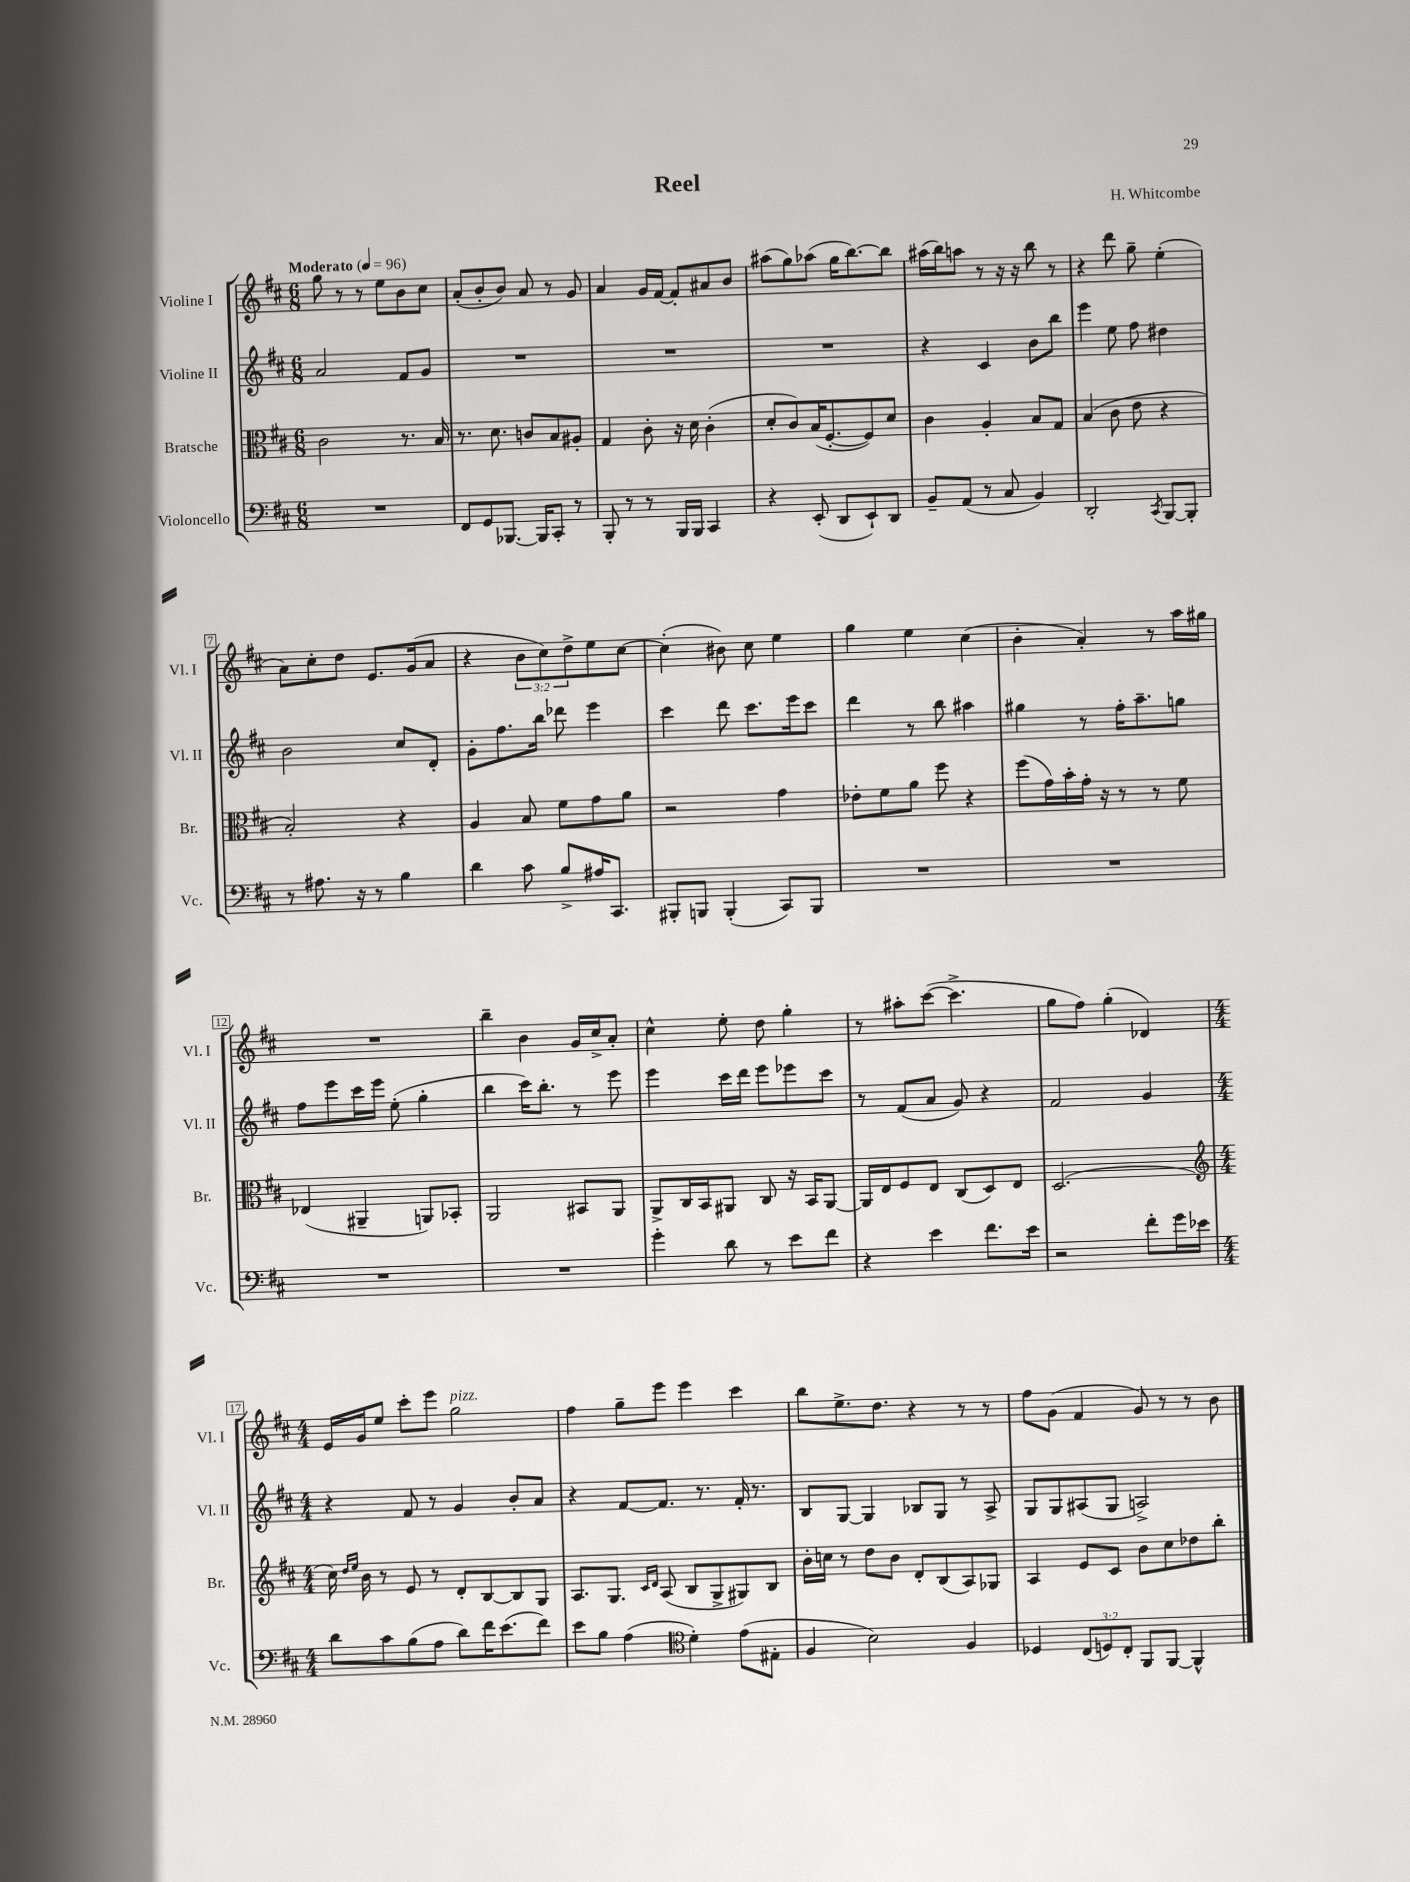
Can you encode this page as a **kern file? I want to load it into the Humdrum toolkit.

**kern	**kern	**kern	**kern
*staff4	*staff3	*staff2	*staff1
*clefF4	*clefC3	*clefG2	*clefG2
*k[f#c#]	*k[f#c#]	*k[f#c#]	*k[f#c#]
*M6/8	*M6/8	*M6/8	*M6/8
*MM96	*MM96	*MM96	*MM96
2.r	2c#	2a	8gg
.	.	.	8r
.	.	.	8r
.	.	.	8ee
.	8.r	8f#	8b
.	.	8g	8cc#
.	16B	.	.
=	=	=	=
8FF#	8.r	2.r	(8a'
8GG	.	.	8b'
.	8.d	.	.
[8.BBB-	.	.	8b)
.	8c	.	8a
16BBB-]	.	.	.
8CC#'	8B	.	8r
8r	8A#'	.	8g
=	=	=	=
8BBB'	4G	2.r	4a
8r	.	.	.
8r	8c#'	.	16g
.	.	.	[16f#
16BBB	16r	.	8f#']
16BBB	16d	.	.
4CC#	(4c#'	.	8a#
.	.	.	8b
=	=	=	=
4r	8d'	2.r	(8aa#
.	8c#)	.	8gg)
(8EE'	(16B	.	(8aa-
.	[8.F#'	.	.
8DD	.	.	16gg
.	.	.	[8.bb)
8EE`)	8F#])	.	.
8DD	8d	.	8bb]
=	=	=	=
8BB~	4c#	4r	(16aa#
.	.	.	16bb)
(8AA	.	.	8aa
8r	4A'	4c#	8r
8C#	.	.	16r
.	.	.	16r
4BB)	8B	8b	8bb
.	8G	8bb	8r
=	=	=	=
2DD'	(4B	4eee	4r
.	8c#	8ee	8ddd
.	8e	8ff#	8gg~
8qCC#	.	.	.
[8BBB	4r	4dd#	(4ee'
8BBB']	.	.	.
=	=	=	=
8r	2B')	2b	8a)
8.A#	.	.	8cc#'
.	.	.	8dd
16r	.	.	.
8r	.	.	8.e
4B	4r	8cc#	.
.	.	.	(16g
.	.	8d'	8a
=	=	=	=
4d	4A	8g'	4r
.	.	8.ff#	.
8c#	8B	.	12b
.	.	16bb	.
.	.	.	12cc#)
8B^	8f#	8ddd-	.
.	.	.	12dd^
16A#	8g	4eee	8ee
8.CC#	.	.	.
.	8a	.	[8cc#
=	=	=	=
8BBB#'	2r	4ccc#	(4cc#']
8BBB	.	.	.
(4BBB'	.	8ddd	8b#)
.	.	8.ccc#	8cc#
8CC#)	4g	.	4ee
.	.	16eee	.
8BBB	.	8ccc#	.
=	=	=	=
2.r	8e-'	4ddd	4gg
.	8f#	.	.
.	8a	8r	4ee
.	8ff#	8bb	.
.	4r	4aa#	(4cc#
=	=	=	=
2.r	(8ff#	4gg#	4b'
.	16g)	.	.
.	16b'	.	.
.	16g'	8r	4a')
.	16r	.	.
.	8r	16ff#'	.
.	.	8.aa~	.
.	8r	.	8r
.	8f#	8gg	16aa
.	.	.	16gg#
=	=	=	=
2.r	(4E-	8ff#	2.r
.	.	8eee	.
.	4AA#~	16ccc#	.
.	.	16eee	.
.	.	(8ee'	.
.	8AA)	4gg'	.
.	8BB-'	.	.
=	=	=	=
2.r	2AA	4bb	4bb~
.	.	16ccc#)	4b
.	.	8.bb'	.
.	8BB#	8r	16g
.	.	.	16cc#^
.	8AA	8eee	8a'
=	=	=	=
4g'	8AA^	4eee	4cc#^^
.	16C#	.	.
.	16BB	.	.
8d	8AA#	16ccc#	8ee'
.	.	16ddd	.
8r	8C#	8eee	8dd
8e	16r	8eee-	4gg'
.	16BB	.	.
8f#	[8AA#	8ccc#	.
=	=	=	=
4r	16AA#]	8r	8r
.	16E	.	.
.	8F#	(8f#	8aa#'
4e	8E	8a	([8ccc#
.	(8C#	8g)	4.ccc#^]
8.f#	8D)	4r	.
.	8E	.	.
16e	.	.	.
=	=	=	=
2r	(2.D	2f#	8gg
.	.	.	8ff#)
.	.	.	(4gg'
8f#'	.	4g	4d-)
16g	.	.	.
16e-	.	.	.
=	=	=	=
*	*clefG2	*	*
*M4/4	*M4/4	*M4/4	*M4/4
8d	16cc#)	4r	16e
.	16qqdd	.	.
.	16qqee	.	.
.	16b	.	16g
8c#	8r	.	8ee
(8B	8e	8f#	8ccc#'
8A	8r	8r	8eee
8d)	8d'	4g	2gg
16f#	[8B	.	.
(8.e	.	.	.
.	8B]	8b'	.
8f#)	8G	8a	.
=	=	=	=
8e	8.A	4r	4ff#
8B	.	.	.
.	8.G	.	.
(4A	.	[8f#	8gg~
.	16qqc#	.	.
.	16qqd	.	.
.	(8A	8.f#]	8eee
*clefC4	*	*	*
4d')	8B	.	4eee
.	.	8.r	.
.	8G^	.	.
(8e	8G#)	16f#'	4ccc#
.	.	8.r	.
8E#'	8B	.	.
=	=	=	=
4F#	16b'	8B	8bb
.	16cc	.	.
.	8r	[8G	8.ee^
2B)	8dd	4G]	.
.	.	.	8.dd
.	8b	.	.
.	8d'	8B-	4r
.	(8B	8G	.
4F#	8A)	8r	8r
.	8G-	8A^	8r
=	=	=	=
4D-	4A	8G	8ff#
.	.	8G	(8g
(12C#	8e	(8A#	4f#
12D)	.	.	.
.	8c#	8G	.
12C#'	.	.	.
8FF#	8b	2A^)	8g)
[8FF#	8cc#	.	8r
4FF#^^]	8dd-	.	8r
.	8bb'	.	8b
==	==	==	==
*-	*-	*-	*-
